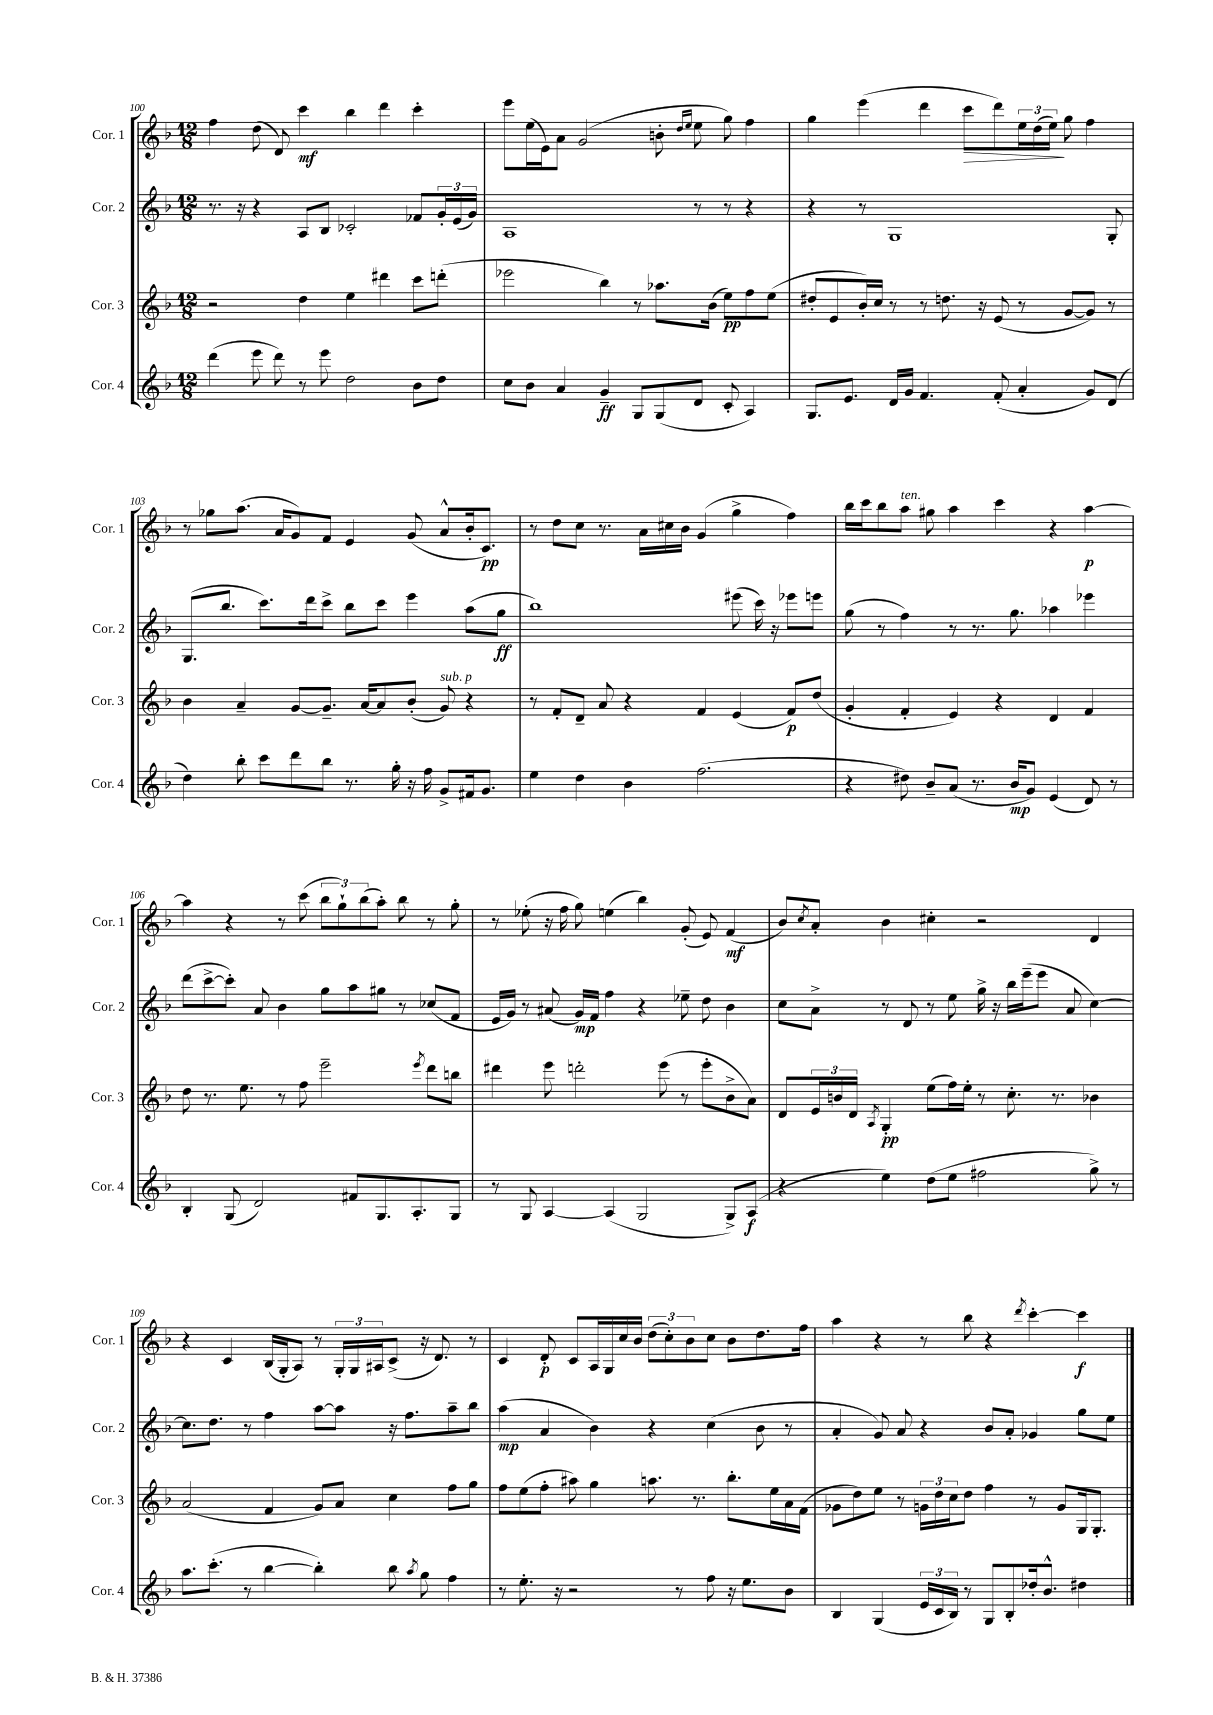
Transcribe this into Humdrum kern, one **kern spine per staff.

**kern	**dynam	**kern	**dynam	**kern	**dynam	**kern	**dynam
*part4	*part4	*part3	*part3	*part2	*part2	*part1	*part1
*staff4	*staff4	*staff3	*staff3	*staff2	*staff2	*staff1	*staff1
*I"Cor. 4	*	*I"Cor. 3	*	*I"Cor. 2	*	*I"Cor. 1	*
*I'Cor. 4	*	*I'Cor. 3	*	*I'Cor. 2	*	*I'Cor. 1	*
*clefG2	*	*clefG2	*	*clefG2	*	*clefG2	*
*k[b-]	*	*k[b-]	*	*k[b-]	*	*k[b-]	*
*M12/8	*	*M12/8	*	*M12/8	*	*M12/8	*
=100	=100	=100	=100	=100	=100	=100	=100
(4ddd\	.	2r	.	8.r	.	4ff\	.
.	.	.	.	16r	.	.	.
8eee\	.	.	.	4r	.	(8dd\	.
8ddd\)	.	.	.	.	.	8d/)	.
8r	.	4dd\	.	8A/L	.	4ccc\	mf
8eee\	.	.	.	8B-/J	.	.	.
2dd\	.	4ee\	.	2c-X'/	.	4bb-\	.
.	.	4ddd#X\	.	.	.	4ddd\	.
8b-\L	.	8ccc\L	.	8f-X/L	.	4ccc'\	.
8dd\J	.	(8dddn'\J	.	24g'/L	.	.	.
.	.	.	.	(24e/	.	.	.
.	.	.	.	24g/JJ)	.	.	.
=101	=101	=101	=101	=101	=101	=101	=101
8cc\L	.	2eee-X\	.	1A	.	8eee\L	.
8b-\J	.	.	.	.	.	(16ee\L	.
.	.	.	.	.	.	16e\J)	.
4a/	.	.	.	.	.	8a\J	.
.	.	.	.	.	.	(2g/	.
4g~/	ff	4bb-\)	.	.	.	.	.
8G/L	.	8r	.	.	.	.	.
(8G/	.	8.aa-X\L	.	.	.	8bn'\	.
.	.	.	.	.	.	16qqdd/LL	.
.	.	.	.	.	.	16qqee/JJ	.
8d/J	.	.	.	8r	.	8ee\	.
.	.	(16b-\Jk	.	.	.	.	.
8c'/	.	8ee\L)	pp	8r	.	8gg\)	.
4A/)	.	8ff\	.	4r	.	4ff\	.
.	.	(8ee\J	.	.	.	.	.
=102	=102	=102	=102	=102	=102	=102	=102
8.G/L	.	8dd#X'/L	.	4r	.	4gg\	.
.	.	8e/	.	.	.	.	.
8.e/J	.	.	.	.	.	.	.
.	.	16b-'/L)	.	8r	.	(4eee\	.
.	.	16cc/JJ	.	.	.	.	.
16d/LL	.	8r	.	1G	.	.	.
16g/JJ	.	.	.	.	.	.	.
4.f/	.	8r	.	.	.	4ddd\	.
.	.	8.ddn\	.	.	.	.	.
!	!	!	!	!	!	!	!LO:HP:b
.	.	.	.	.	.	8ccc\L	>
.	.	16r	.	.	.	.	.
(8f'/	.	(8e/	.	.	.	8ddd\)	.
4a'/	.	8r	.	.	.	24ee\L	.
.	.	.	.	.	.	(24dd\	.
.	.	.	.	.	.	24ee\JJ)	.
.	.	[8g/L	.	.	.	8gg\	]
8g/L)	.	8g/J])	.	.	.	4ff\	.
(8d/J	.	8r	.	8G'/	.	.	.
!!LO:LB:g=z
=103	=103	=103	=103	=103	=103	=103	=103
4dd\)	.	4b-\	.	(8.G/L	.	8r	.
.	.	.	.	.	.	8gg-X\L	.
.	.	.	.	8.bb-/J	.	.	.
8bb-'\	.	4a~/	.	.	.	(8.aa\J	.
8ccc\L	.	.	.	8.ccc\L)	.	.	.
.	.	.	.	.	.	16a/KL	.
8ddd\	.	[8g/L	.	.	.	8g/)	.
.	.	.	.	16ddd\k	.	.	.
8bb-\J	.	8.g~/J]	.	8ccc^\J	.	8f/J	.
8.r	.	.	.	8bb-\L	.	4e/	.
.	.	[16a/KL	.	.	.	.	.
.	.	8a/]	.	8ccc\J	.	.	.
16gg'\	.	.	.	.	.	.	.
16r	.	(8b-'/J	.	4eee\	.	(8g/	.
16ff\	.	.	.	.	.	.	.
!	!	!LO:TX:a:i:t=sub. p	!	!	!	!	!
8g^/L	.	8g/)	.	.	.	8a^^/L	.
16f#X/k	.	4r	.	(8aa\L	.	16b-'/k	.
8.g/J	.	.	.	.	.	8.c/J)	pp
.	.	.	.	8gg\J	ff	.	.
=104	=104	=104	=104	=104	=104	=104	=104
4ee\	.	8r	.	1bb-)	.	8r	.
.	.	8f'/L	.	.	.	8dd\L	.
4dd\	.	8d~/J	.	.	.	8cc\J	.
.	.	8a/	.	.	.	8.r	.
4b-\	.	4r	.	.	.	.	.
.	.	.	.	.	.	16a\LL	.
.	.	.	.	.	.	16cc#X\	.
.	.	.	.	.	.	16b-\JJ	.
(2.ff\	.	4f/	.	.	.	(4g/	.
.	.	(4e/	.	(8eee#X\	.	4gg^\	.
.	.	.	.	16ccc\)	.	.	.
.	.	.	.	16r	.	.	.
.	.	8f/L)	p	8eee-X\L	.	4ff\)	.
.	.	(8dd/J	.	8eeen\J	.	.	.
=105	=105	=105	=105	=105	=105	=105	=105
4r	.	4g'/	.	(8gg\	.	16bb-\LL	.
.	.	.	.	.	.	16ccc\J	.
.	.	.	.	8r	.	8bb-\	.
!	!	!	!	!	!	!LO:TX:a:i:t=ten.	!
8dd#X\)	.	4f'/	.	4ff\)	.	8aa\J	.
8b-~/L	.	.	.	.	.	8gg#X\	.
(8a/J	.	4e/)	.	8r	.	4aa\	.
8.r	.	.	.	8.r	.	.	.
.	.	4r	.	.	.	4ccc\	.
16b-/KL	mp	.	.	8.gg\	.	.	.
8g/J)	.	.	.	.	.	.	.
(4e/	.	4d/	.	4aa-X\	.	4r	.
8d/)	.	4f/	.	4eee-X\	.	[4aa\	p
8r	.	.	.	.	.	.	.
!!LO:LB:g=z
=106	=106	=106	=106	=106	=106	=106	=106
4B-'/	.	8dd\	.	(8ddd\L	.	4aa\]	.
.	.	8.r	.	[8ccc^\	.	.	.
(8G/	.	.	.	8ccc'\J])	.	4r	.
.	.	8.ee\	.	.	.	.	.
2d/)	.	.	.	8a/	.	.	.
.	.	8r	.	4b-\	.	8r	.
.	.	8ff\	.	.	.	(8ccc\	.
.	.	2eee~\	.	8gg\L	.	12bb-\L	.
.	.	.	.	.	.	12gg`\)	.
8f#X/L	.	.	.	8aa\	.	.	.
.	.	.	.	.	.	(12bb-\	.
8.G/	.	.	.	8gg#X\J	.	8aa'\J)	.
.	.	.	.	8r	.	8bb-\	.
8.A'/	.	.	.	.	.	.	.
.	.	8qeee/	.	.	.	.	.
.	.	8ddd\L	.	(8cc-X/L	.	8r	.
8G/J	.	8bbn\J	.	8f/J	.	8gg'\	.
=107	=107	=107	=107	=107	=107	=107	=107
8r	.	4ddd#X\	.	16e/LL	.	8r	.
.	.	.	.	16g/JJ)	.	.	.
8G/	.	.	.	8r	.	(8ee-X'\	.
[4A/	.	8eee\	.	(8a#X/	.	16r	.
.	.	.	.	.	.	16ff\	.
.	.	2dddn'\	.	16g/LL)	mp	8gg\)	.
.	.	.	.	16f/JJ	.	.	.
(4A/]	.	.	.	4ff\	.	(4een\	.
2G/	.	.	.	4r	.	4bb-\)	.
.	.	(8eee\	.	.	.	.	.
.	.	8r	.	8ee-X~\	.	(8g'/	.
.	.	8eee'\L	.	8dd\	.	8e/)	.
8G^/L)	.	8b-^\	.	4b-\	.	(4f/	mf
(8A/J	f	8a\J)	.	.	.	.	.
=108	=108	=108	=108	=108	=108	=108	=108
4r	.	8d/L	.	8cc\L	.	8b-/L)	.
.	.	.	.	.	.	8qcc/	.
.	.	24e/L	.	8a^\J	.	8a'/J	.
.	.	24bn/	.	.	.	.	.
.	.	24d/JJ	.	.	.	.	.
.	.	8qA/	.	.	.	.	.
4ee\)	.	4G'/	pp	8r	.	4b-\	.
.	.	.	.	8d/	.	.	.
(8dd\L	.	(8ee\L	.	8r	.	4cc#X'\	.
8ee\J	.	16ff\L)	.	8ee\	.	.	.
.	.	16ee'\JJ	.	.	.	.	.
2ff#X\	.	8r	.	16gg^\	.	2r	.
.	.	.	.	16r	.	.	.
.	.	8.cc'\	.	16bb-\LL	.	.	.
.	.	.	.	(16eee~\J	.	.	.
.	.	.	.	8eee\J	.	.	.
.	.	8.r	.	.	.	.	.
.	.	.	.	8a/	.	.	.
8gg^\)	.	4b-X\	.	[4cc\)	.	4d/	.
8r	.	.	.	.	.	.	.
!!LO:LB:g=z
=109	=109	=109	=109	=109	=109	=109	=109
8.aa\L	.	(2a/	.	8.cc\L]	.	4r	.
(8.ccc'\J	.	.	.	8.dd\J	.	.	.
.	.	.	.	.	.	4c/	.
8r	.	.	.	8r	.	.	.
[4bb-\	.	4f/	.	4ff\	.	(16B-/LL	.
.	.	.	.	.	.	16G'/J	.
.	.	.	.	.	.	8A/J)	.
4bb-'\])	.	8g/L)	.	[8aa\L	.	8r	.
.	.	8a/J	.	8aa\J]	.	24G'/LL	.
.	.	.	.	.	.	24G/	.
.	.	.	.	.	.	24A#X/J	.
8bb-\	.	4cc\	.	16r	.	(8c^/J	.
.	.	.	.	8.ff\L	.	.	.
8qaa/	.	.	.	.	.	.	.
8gg\	.	.	.	.	.	16r	.
.	.	.	.	.	.	8.d/)	.
4ff\	.	8ff\L	.	8aa~\	.	.	.
.	.	8gg\J	.	8bb-\J	.	8r	.
=110	=110	=110	=110	=110	=110	=110	=110
8r	.	8ff\L	.	(4aa\	mp	4c/	.
8.ee'\	.	(8ee\	.	.	.	.	.
.	.	8ff'\J	.	4a/	.	8d'/	p
16r	.	.	.	.	.	.	.
2r	.	8aa#X\)	.	.	.	8c/L	.
.	.	4gg\	.	4b-\)	.	16A/L	.
.	.	.	.	.	.	16G/	.
.	.	.	.	.	.	16cc/	.
.	.	.	.	.	.	16b-/JJ	.
.	.	8.aan\	.	4r	.	(12dd\L	.
.	.	.	.	.	.	12cc'\)	.
8r	.	.	.	.	.	.	.
.	.	.	.	.	.	12b-\	.
.	.	8.r	.	.	.	.	.
8ff\	.	.	.	(4cc\	.	8cc\J	.
16r	.	8.bb-'\L	.	.	.	8b-\L	.
8.ee\L	.	.	.	.	.	.	.
.	.	.	.	8b-\	.	8.dd\	.
.	.	16ee\L	.	.	.	.	.
8b-\J	.	16a\	.	8r	.	.	.
.	.	(16f\JJ	.	.	.	16ff\Jk	.
=111	=111	=111	=111	=111	=111	=111	=111
4B-/	.	8g-X\L	.	4a'/	.	4aa\	.
.	.	8dd\)	.	.	.	.	.
(4G/	.	8ee\J	.	8g/)	.	4r	.
.	.	8r	.	8a/	.	.	.
24e/LL	.	24gn\LL	.	4r	.	8r	.
24c/	.	24dd\	.	.	.	.	.
24B-/JJ)	.	24cc\J	.	.	.	.	.
8r	.	8dd\J	.	.	.	8bb-\	.
8G/L	.	4ff\	.	8b-/L	.	4r	.
8B-'/	.	.	.	8a'/J	.	.	.
.	.	.	.	.	.	8qddd/	.
16dd-X'/k	.	8r	.	4g-X/	.	[4ccc'\	.
8.b-^^/J	.	.	.	.	.	.	.
.	.	8g/L	.	.	.	.	.
4dd#X\	.	16G/k	.	8gg\L	.	4ccc\]	f
.	.	8.G'/J	.	.	.	.	.
.	.	.	.	8ee\J	.	.	.
==	==	==	==	==	==	==	==
*-	*-	*-	*-	*-	*-	*-	*-
